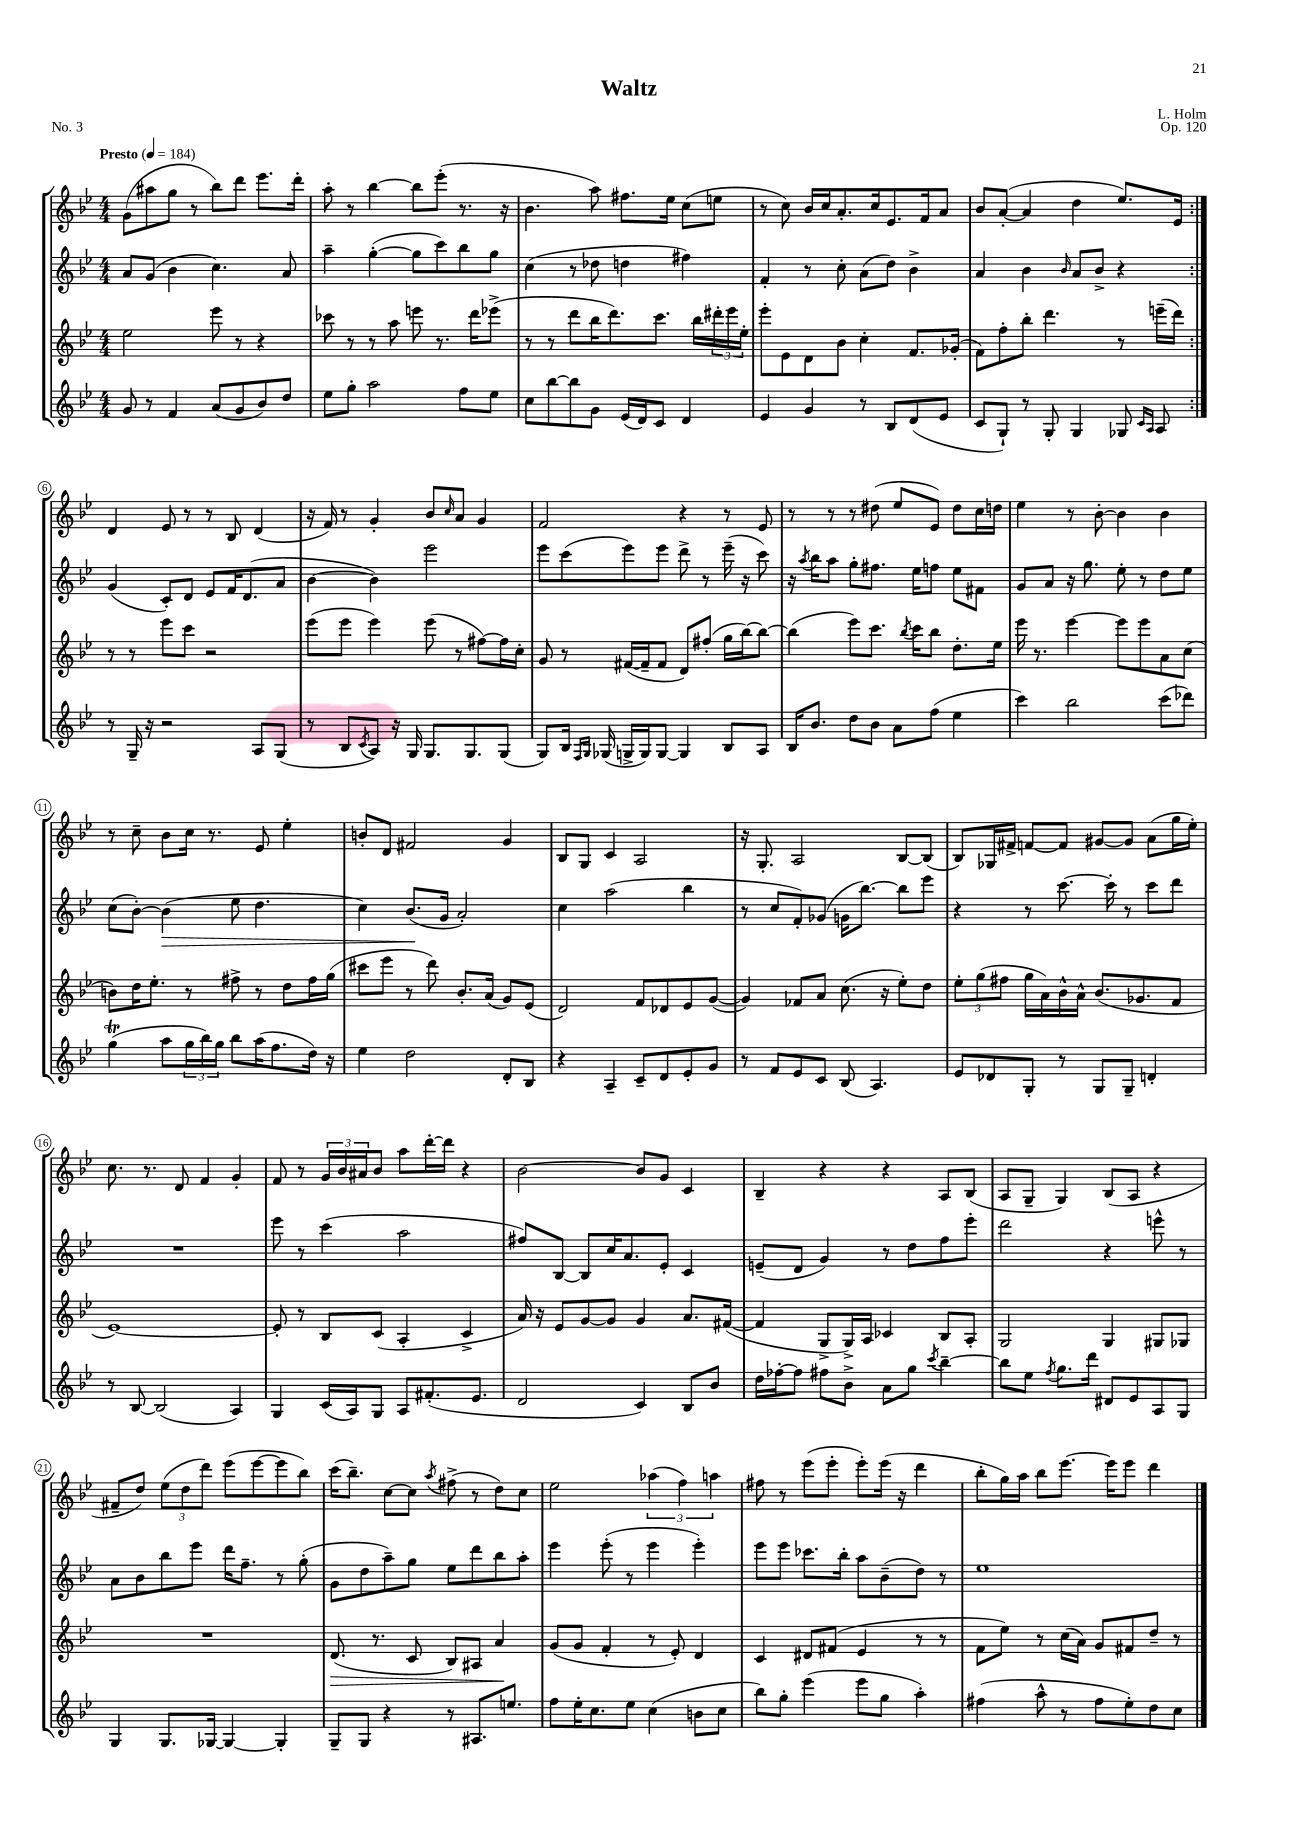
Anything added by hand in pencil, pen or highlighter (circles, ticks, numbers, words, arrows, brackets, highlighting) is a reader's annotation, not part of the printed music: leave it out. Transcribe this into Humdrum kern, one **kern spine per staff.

**kern	**kern	**kern	**kern
*staff4	*staff3	*staff2	*staff1
*clefG2	*clefG2	*clefG2	*clefG2
*k[b-e-]	*k[b-e-]	*k[b-e-]	*k[b-e-]
*M4/4	*M4/4	*M4/4	*M4/4
*MM184	*MM184	*MM184	*MM184
8g	2ee-	8a	(8g
8r	.	(8g	8aa#
4f	.	4b-	8gg
.	.	.	8r
(8a	8eee-	4.cc)	8bb-)
8g	8r	.	8ddd
8b-)	4r	.	8.eee-
8dd	.	8a	.
.	.	.	16ddd'
=	=	=	=
8ee-	8ccc-	4aa~	8aa'
8gg'	8r	.	8r
2aa	8r	([4gg'	[4bb-
.	8aa	.	.
.	8eee	8gg]	8bb-]
.	8.r	8ccc)	(8eee-'
8ff	.	8bb-	8.r
.	16ddd	.	.
8ee-	(8eee-^	8gg	.
.	.	.	16r
=	=	=	=
8cc	8r	(4cc	4.b-
[8bb-	8r	.	.
8bb-]	8ddd	8r	.
8g	16bb-	8dd-	8aa)
.	8.ddd)	.	.
(16e-	.	4dd	8.ff#
16d)	.	.	.
8c	8.ccc	.	.
.	.	.	16ee-
4d	.	4ff#)	(8cc
.	16bb-	.	.
.	24ddd#'	.	8ee
.	24eee-	.	.
.	24ee-'	.	.
=	=	=	=
4e-	8eee-'	4f'	8r
.	8e-	.	8cc)
4g	8d	8r	16b-
.	.	.	16cc
.	8b-	8cc'	8.a'
8r	4cc'	(8a	.
.	.	.	16cc
8B-	.	8dd)	8.e-
(8d	8.f	4b-^	.
.	.	.	16f
8e-	.	.	8a
.	(16g-'	.	.
=	=	=	=
8c	8f)	4a	8b-
8G`)	8ff'	.	([8a'
8r	8bb-'	4b-	4a]
8G'	4.ddd	.	.
.	.	16qqb-	.
4G	.	8a	4dd
.	.	8b-^	.
8G-	8r	4r	8.ee-)
16qqc	.	.	.
16qqA	.	.	.
8A	(16eee~	.	.
.	16ddd)	.	16e-
=:|!	=:|!	=:|!	=:|!
8r	8r	(4g	4d
16G~	8r	.	.
16r	.	.	.
2r	8eee-	8c')	8e-
.	8ccc	8d	8r
.	2r	8e-	8r
.	.	16f	8B-
.	.	(8.d	.
8A	.	.	(4d
(8G	.	8a	.
=	=	=	=
8r	(8eee-	[4b-	16r
.	.	.	16f)
8B-	8eee-	.	8r
8qc	.	.	.
8A)	4eee-)	4b-])	4g'
16r	.	.	.
16G	.	.	.
8.G	(8eee-	2eee-	8b-
.	.	.	16qqcc
.	8r	.	8a
8.G	.	.	.
.	[8ff#)	.	4g
(8G	16ff#]	.	.
.	16cc'	.	.
=	=	=	=
8G)	8g	8eee-	2f
16B-	8r	(8ccc	.
16qqF	.	.	.
16qqG	.	.	.
(16G-	.	.	.
16G^	([16f#	8eee-)	.
16G)	16f#~]	.	.
[8G	8f#	8eee-	.
4G]	8d)	8ddd^	4r
.	(8ff#'	8r	.
8B-	16gg	(16eee-~	8r
.	[16bb-)	16r	.
8A	8bb-_	8ccc)	8e-
=	=	=	=
16B-	(4bb-]	16r	8r
.	.	8qaa	.
8.b-	.	16bb-	.
.	.	8aa	8r
8dd	8eee-)	8gg'	8r
8b-	8.ccc	8.ff#	(8dd#
8a	.	.	8ee-
.	8qbb-	.	.
.	16ccc	16ee-	.
(8ff	8bb-	8ff	8e-)
4ee-	8.dd'	8ee-	8dd#
.	.	8f#	16cc
.	16ee-	.	16dd
=	=	=	=
4ccc)	16eee-	8g	4ee-
.	8.r	.	.
.	.	8a	.
2bb-	[4eee-	16r	8r
.	.	8.gg	.
.	.	.	[8b-'
.	8eee-]	8ee-'	4b-]
.	8eee-	8r	.
(8ccc	8a	8dd	4b-
8ddd-)	(8cc	8ee-	.
=	=	=	=
(4gg	8b)	(8cc	8r
.	16dd	[8b-')	8cc~
.	8.ee-'	.	.
8aa	.	(4b-]	8b-
24gg	8r	.	16cc
24bb-)	.	.	.
.	.	.	8.r
24gg	.	.	.
8bb-	8ff#^	8ee-	.
(16aa	8r	4.dd	8e-
8.ff	.	.	.
.	8dd	.	4ee-'
16dd)	16ff#	.	.
16r	(16gg	.	.
=	=	=	=
4ee-	8ccc#	4cc)	8b'
.	8eee-	.	8d
2dd	8r	(8.b-	2f#
.	8ddd)	.	.
.	.	16g	.
.	8.b-'	2a')	.
.	(16a	.	.
8d'	8g)	.	4g
8B-	(8e-	.	.
=	=	=	=
4r	2d)	4cc	8B-
.	.	.	8G
4A~	.	(2aa	4c
8c~	8f	.	2A
8d	8d-	.	.
8e-'	8e-	4bb-	.
8g	([8g	.	.
=	=	=	=
8r	4g])	8r	16r
.	.	.	8.G'
8f	.	8cc	.
8e-	8f-	8f')	2A
8c	8a	(8g-	.
(8B-	(8.cc	16g	.
.	.	[8.bb-)	.
4.A)	.	.	.
.	16r	.	.
.	8ee-')	8bb-]	[8B-
.	8dd	8eee-	(8B-]
=	=	=	=
8e-	12ee-'	4r	8B-)
.	(12gg	.	.
8d-	.	.	16G-
.	12ff#	.	.
.	.	.	16f#^
8G'	16gg	8r	[8f
.	16a)	.	.
8r	16b-^^	[8.ccc	8f]
.	16a^^	.	.
8G	(8.b-	.	[8g#
.	.	16ccc']	.
8G~	.	8r	8g#]
.	8.g-	.	.
4d'	.	8ccc	(8a
.	8f	8ddd	16gg
.	.	.	16ee-')
=	=	=	=
8r	[1e-)	1r	8.cc
[8B-	.	.	.
.	.	.	8.r
(2B-]	.	.	.
.	.	.	8d
.	.	.	4f
4A)	.	.	4g'
=	=	=	=
4G	8e-']	8eee-	8f
.	8r	8r	8r
(16c	8B-	(4ccc	24g
.	.	.	24b-
16A)	.	.	.
.	.	.	24a#
8G	(8c	.	8b-
8A	4A'	2aa	8aa
(8.f#'	.	.	[16ddd'
.	.	.	16ddd]
.	4c^	.	4r
8.e-	.	.	.
=	=	=	=
2d	16a)	8ff#)	[2b-
.	16r	.	.
.	8e-	[8B-	.
.	[8g	8B-]	.
.	8g]	16cc	.
.	.	8.a	.
4c)	4g	.	8b-]
.	.	8e-'	8g
8B-	8.a	4c	4c
8b-	.	.	.
.	([16f#	.	.
=	=	=	=
16dd	4f#]	(8e~	4B-~
[16ff-'	.	.	.
8ff-]	.	8d	.
8ff#	8G^	4g)	4r
8b-^	16G^)	.	.
.	16A	.	.
8a	4c-	8r	4r
8gg	.	8dd	.
8qccc	.	.	.
[4bb-~	8B-	8ff	8A
.	8A'	8eee-'	(8B-
=	=	=	=
8bb-]	2G	2ddd	8A
8ee-	.	.	8G~
8qff	.	.	.
8.gg	.	.	4G)
16ddd	.	.	.
8d#	4G	4r	(8B-
8e-	.	.	8A
8A	8G#	8eee^^	4r
8G	8G-	8r	.
=	=	=	=
4G	1r	8a	8f#~
.	.	8b-	8dd)
8.G	.	8bb-	(12ee-
.	.	.	12dd
.	.	8eee-	.
.	.	.	12ddd)
[16G-	.	.	.
4G-_	.	16ddd	(8eee-
.	.	8.ff~	.
.	.	.	[8eee-
4G-']	.	8r	8eee-]
.	.	(8gg'	8bb-)
=	=	=	=
8G~	(8.d	8g	(16ccc
.	.	.	8.bb-~)
8G	.	8dd	.
.	8.r	.	.
4r	.	8aa~)	[8cc
.	8c	8gg	8cc]
.	.	.	8qaa
8r	8B-)	8ee-	(8ff#^
8.A#	8A#	8ddd	8r
.	4a	8bb-	8dd)
8.ee	.	.	.
.	.	8aa'	8cc
=	=	=	=
8ff	(8g	4eee-	2ee-
16ee-'	8g	.	.
8.cc	.	.	.
.	4f'	(8eee-'	.
8ee-	.	8r	.
(4cc	8r	4eee-	(6aa-
.	8e-')	.	.
.	.	.	6ff)
8b	4d	4eee-')	.
.	.	.	6aa
8cc	.	.	.
=	=	=	=
8bb-)	4c	8eee-	8ff#
8gg'	.	8eee-	8r
(4eee-	8d#	8.ccc-	(8eee-
.	(8f#	.	8eee-'
.	.	16bb-'	.
8eee-	4e-	8aa	8eee-')
8gg	.	(8b-~	(16eee-
.	.	.	16r
4aa')	8r	8dd)	4ddd
.	8r	8r	.
=	=	=	=
(4ff#	8f	1ee-	8bb-'
.	8ee-)	.	16gg)
.	.	.	16aa
8aa^^	8r	.	8bb-
8r	(16cc	.	[8.eee-
.	16a)	.	.
8ff#	8g	.	.
.	.	.	16eee-]
8ee-')	8f#	.	8eee-
8dd	8dd~	.	4ddd
8cc	8r	.	.
==	==	==	==
*-	*-	*-	*-
